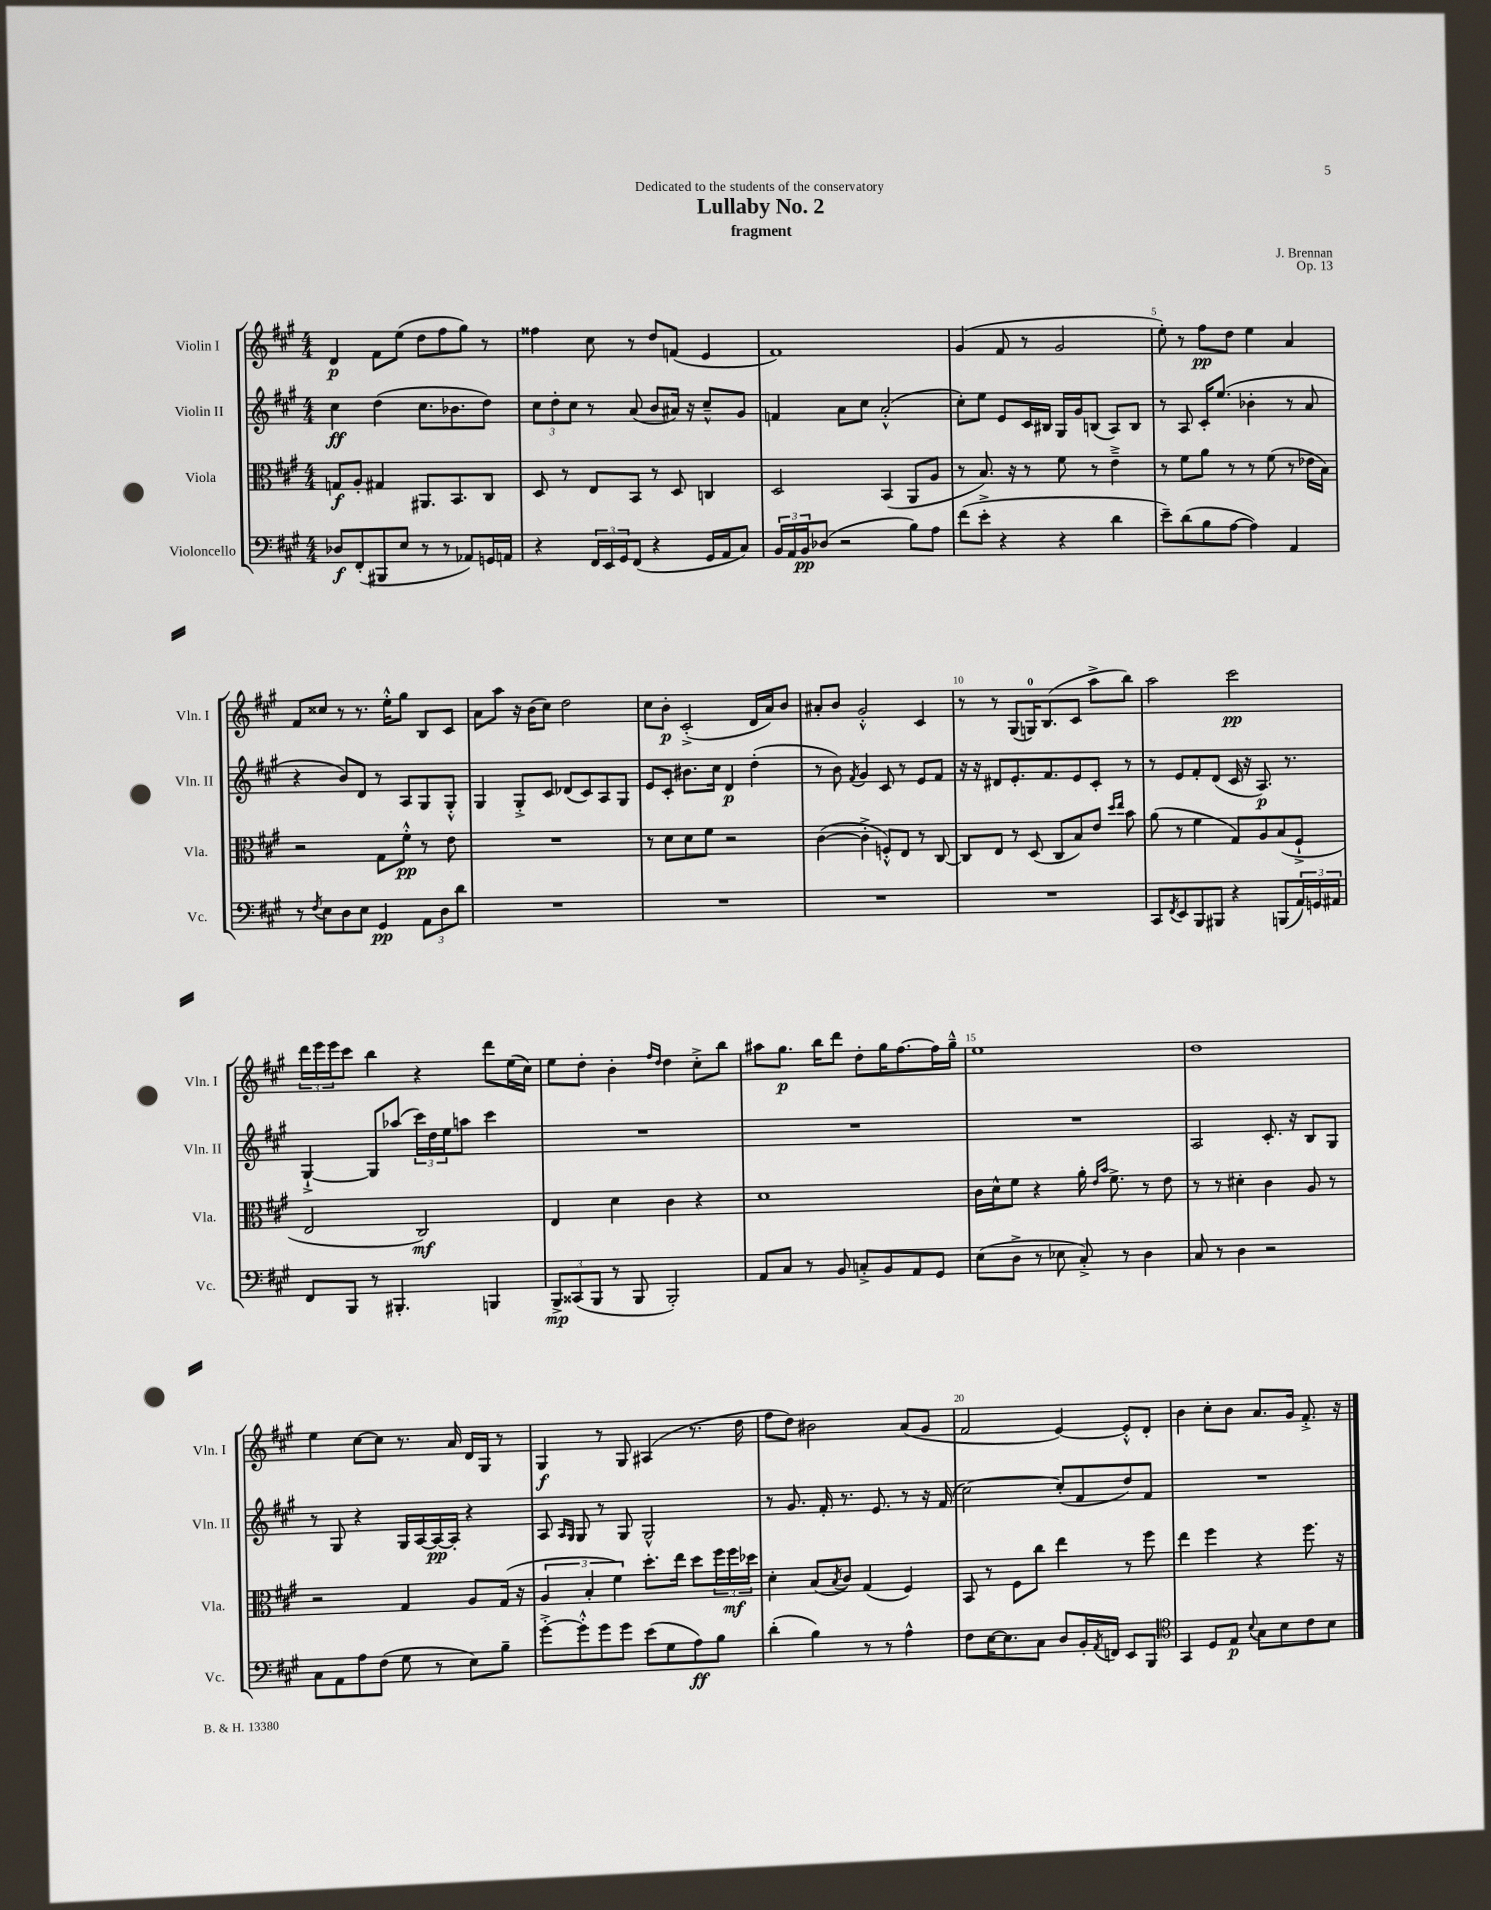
\header { title = "Lullaby No. 2" composer = "J. Brennan" subtitle = "fragment" dedication = "Dedicated to the students of the conservatory" opus = "Op. 13" }
<<
\new StaffGroup <<
\new Staff = "s0" \with { instrumentName = "Violin I" shortInstrumentName = "Vln. I" } {
    \clef treble \key a \major \numericTimeSignature \time 4/4
    d'4\p fis'8 e''8( d''8 fis''8 gis''8) r8 |
    fisis''4 cis''8 r8 d''8 f'8( e'4 |
    fis'1) |
    gis'4( fis'8 r8 gis'2 |
    e''8-.) r8 fis''8\pp d''8 e''4 a'4 |
    fis'8 cisis''8 r8 r8. e''16-.-^ gis''8 b8 cis'8 |
    a'8 a''8 r16 b'16( cis''8) d''2 |
    cis''8 b'8-.\p cis'2-.->( d'16 a'16) b'8 |
    ais'8-. b'8 gis'2-.-^ cis'4 |
    r8 r8 gis8( g16-0) b8.( cis'8 a''8-> b''8) |
    a''2 cis'''2\pp |
    \tuplet 3/2 { d'''16 e'''16 e'''16 } cis'''8 b''4 r4 d'''8 e''16( cis''16) |
    e''8 d''8-. b'4-. \grace { fis''16 d''16 } d''4 cis''8-.-> b''8 |
    ais''8 gis''8.\p b''16 d'''8 d''8-. gis''16 fis''8.~ fis''16 gis''16---^ |
    e''1 |
    d''1 |
    e''4 cis''8~ cis''8 r8. a'16 d'16 gis16 r8 |
    gis4\f r8 gis8 ais4( r8. d''16 |
    fis''8 d''8) bis'2 a'8( gis'8 |
    fis'2 e'4~) e'8-.-^ d'8-. |
    b'4 cis''8-. b'8 a'8. gis'16 fis'8.-.-> r16 \bar "|." |
}
\new Staff = "s1" \with { instrumentName = "Violin II" shortInstrumentName = "Vln. II" } {
    \clef treble \key a \major \numericTimeSignature \time 4/4
    cis''4\ff d''4( cis''8. bes'8. d''8) |
    \tuplet 3/2 { cis''8 d''8-. cis''8 } r8 a'8( b'8 ais'16) r16 cis''8---^ gis'8 |
    f'4 a'8 cis''8 a'2-.-^( |
    cis''8-.) e''8 e'8 cis'16 bis16 gis16 gis'16 b8( a8) b8 |
    r8 a8 cis'16-. e''8.( bes'4-. r8 a'8 |
    r4 b'8) d'8 r8 a8 gis8 gis8-.-^ |
    gis4 gis8-.-> cis'8 des'8( cis'8) a8 gis8 |
    e'8 cis'8-. bis'8. cis''16 d'4\p d''4-.( |
    r8 b'8) \acciaccatura { fis'8 } gis'4 cis'8 r8 e'8 fis'8 |
    r16 r16 dis'8 e'8.-. fis'8. e'8 cis'8-. r8 |
    r8 e'8 fis'8-. d'8( cis'16 r16 a8.\p) r8. |
    gis4~-!-> gis8 aes''8( \tuplet 3/2 { cis'''16) d''16 e''16 } a''8 cis'''4 |
    R1 |
    R1 |
    R1 |
    a2 cis'8.-. r16 b8 gis8 |
    r8 gis8 r4 gis16 a16~ a16~\pp a16-. r4 |
    a8 \grace { a16 gis16 } gis8 r8 gis8 gis2-^ |
    r8 gis'8. fis'16-. r8. e'8. r8 r16 fis'16( |
    cis''2~) cis''8-.( fis'8 d''8) fis'8 |
    R1 \bar "|." |
}
\new Staff = "s2" \with { instrumentName = "Viola" shortInstrumentName = "Vla." } {
    \clef alto \key a \major \numericTimeSignature \time 4/4
    g8\f a8-. gis4 ais,8. b,8. cis8 |
    d8 r8 e8 b,8 r8 d8 c4 |
    d2 b,4( a,8 a8 |
    r8 b8.) r16 r8 fis'8 r8 e'4---> |
    r8 fis'8 a'8 r8 r8 fis'8( r8 ees'16 b16) |
    r2 gis8 fis'8-.-^\pp r8 e'8 |
    R1 |
    r8 d'8 d'8 fis'8 r2 |
    cis'4~( cis'4-.-> f8-.-^) e8 r8 cis8~ |
    cis8 e8 r8 d8( cis8 b8) e'8 \grace { d''16 e''16 } b'8 |
    a'8( r8 fis'4 gis8) a8 b8( fis8-!-> |
    e2 cis2\mf) |
    e4 d'4 cis'4 r4 |
    d'1 |
    cis'16 d'16-^ fis'8 r4 a'16-. \grace { e'16 b'16 } fis'8.-> r8 e'8 |
    r8 r8 dis'4-. cis'4 a8 r8 |
    r2 gis4 a8 gis16( r16 |
    \tuplet 3/2 { a4 b4-. fis'4) } d''8.-. e''16 d''8 \tuplet 3/2 { fis''16 fis''16\mf des''16 } |
    d'4-. b8( \acciaccatura { b8 } cis'8) gis4( fis4) |
    b,8 r8 fis8 cis''8 e''4 r8 fis''8 |
    e''4 fis''4 r4 fis''8. r16 \bar "|." |
}
\new Staff = "s3" \with { instrumentName = "Violoncello" shortInstrumentName = "Vc." } {
    \clef bass \key a \major \numericTimeSignature \time 4/4
    des8\f fis,8-.( bis,,8 e8 r8 r8 aes,8) g,16 a,16 |
    r4 \tuplet 3/2 { fis,16 e,16 gis,16 } fis,8( r4 gis,16 a,16 cis8) |
    \tuplet 3/2 { b,16 a,16 b,16\pp } des8( r2 b8) a8 |
    fis'8( e'8-.-> r4 r4 d'4 |
    e'8--) d'8( b8 a8~ a4) a,4 |
    r8 \acciaccatura { fis8 } e8 d8 e8 gis,4\pp \tuplet 3/2 { a,8 d8 d'8 } |
    R1 |
    R1 |
    R1 |
    R1 |
    cis,8 \acciaccatura { fis,8 } e,8 b,,8 bis,,8 r4 b,,8( \tuplet 3/2 { a,16) g,16 ais,16 } |
    fis,8 b,,8 r8 bis,,4.-. b,,4 |
    \tuplet 3/2 { b,,8->\mp cisis,8( b,,8 } r8 b,,8 b,,2-.) |
    a,8 cis8 r8 b,8 c8-.-> b,8 a,8 gis,8 |
    e8( d8-> r8 ees8 cis8-.->) r8 d4 |
    cis8 r8 d4 r2 |
    cis8 a,8 a8 fis8( gis8 r8 e8) b8-- |
    gis'8~-.-> gis'8-.-^ gis'8 gis'8 e'8( gis8 a8\ff) b8 |
    d'4-.( b4) r8 r8 a4-^ |
    fis8 e16~ e8. cis8 d8 b,16-. \acciaccatura { a,8 } f,16 e,8 b,,8 |
    \clef tenor gis,4 d8 e8\p \appoggiatura { b8 } gis8 b8 cis'8 b8 \bar "|." |
}
>>
>>
\layout { \context { \Score \override BarNumber.break-visibility = ##(#f #t #t) barNumberVisibility = #(every-nth-bar-number-visible 5) } }
